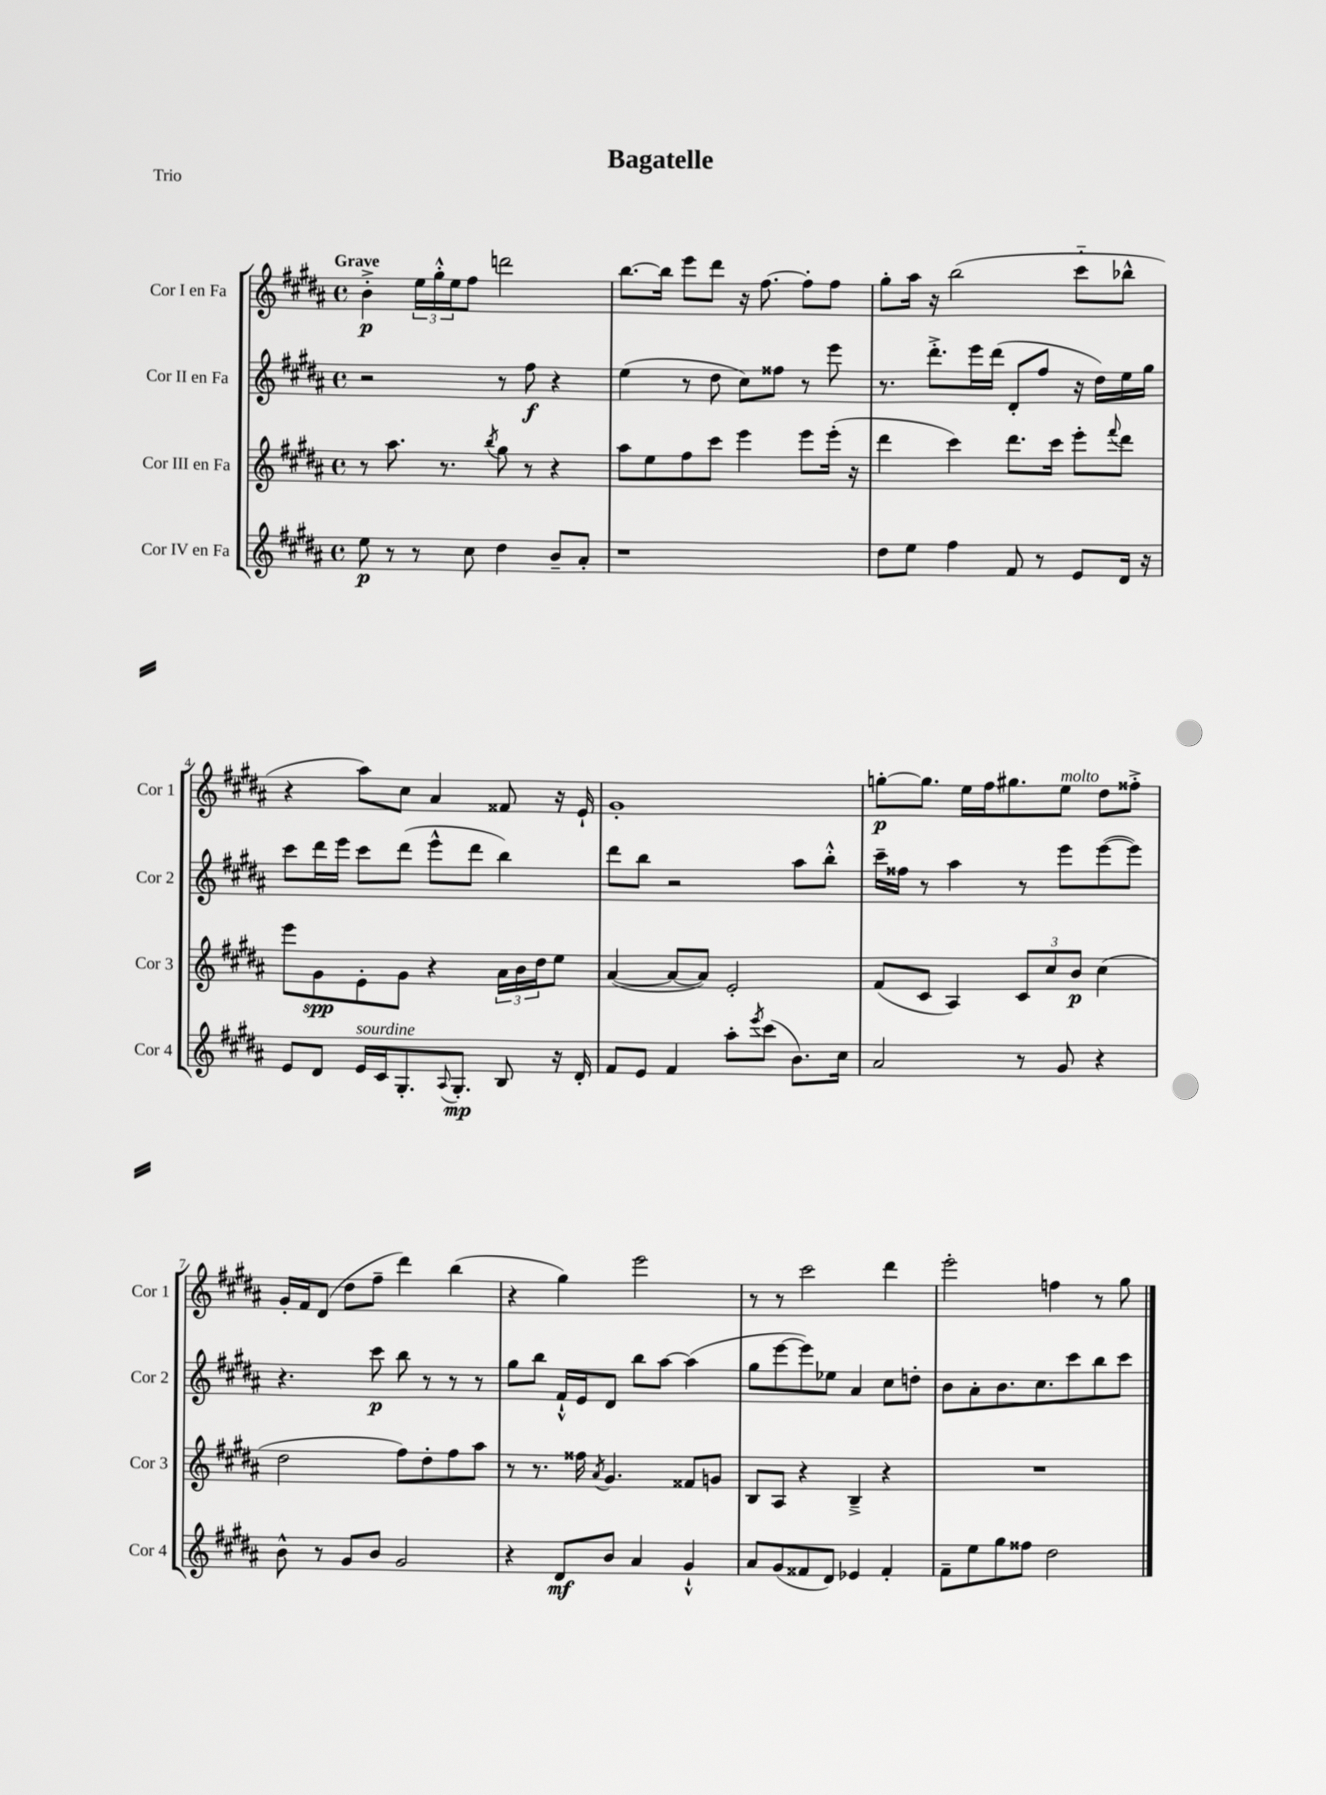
\header { title = "Bagatelle" piece = "Trio" }
<<
\new StaffGroup <<
\new Staff = "s0" \with { instrumentName = "Cor I en Fa" shortInstrumentName = "Cor 1" } {
    \clef treble \key b \major \defaultTimeSignature \time 4/4 \tempo "Grave"
    b'4-.->\p \tuplet 3/2 { e''16 gis''16-.-^ e''16 } fis''8 d'''2 |
    b''8.~ b''16 e'''8 dis'''8 r16 fis''8.~ fis''8-. fis''8 |
    gis''8-. ais''16 r16 b''2( cis'''8-_ bes''8-^ |
    r4 ais''8) cis''8 ais'4 fisis'8 r16 e'16-! |
    gis'1-. |
    g''8~-.\p g''8. e''16 fis''16 gis''8. e''8^\markup { \italic "molto" } dis''8 fisis''8-.-> |
    gis'16-. fis'16 dis'8( dis''8 fis''8-- dis'''4) b''4( |
    r4 gis''4) e'''2 |
    r8 r8 cis'''2 dis'''4 |
    e'''2-. f''4 r8 gis''8 \bar "|." |
}
\new Staff = "s1" \with { instrumentName = "Cor II en Fa" shortInstrumentName = "Cor 2" } {
    \clef treble \key b \major \defaultTimeSignature \time 4/4
    r2 r8 fis''8\f r4 |
    e''4( r8 dis''8 cis''8) fisis''8 r8 e'''8 |
    r8. dis'''8.-.-> e'''16 dis'''16( dis'8-. fis''8 r16 dis''16) e''16 gis''16 |
    cis'''8 dis'''16 e'''16 cis'''8 dis'''8( e'''8-^ dis'''8 b''4) |
    dis'''8 b''8 r2 ais''8 b''8-.-^ |
    cis'''16-- fisis''16 r8 ais''4 r8 e'''8 e'''8~( e'''8) |
    r4. cis'''8\p b''8 r8 r8 r8 |
    gis''8 b''8 fis'16-!-^ e'16 dis'8 b''8 ais''8~ ais''4( |
    gis''8 e'''8~ e'''8) ees''8 ais'4 cis''8 d''8-. |
    b'8 ais'8-. b'8. cis''8. cis'''8 b''8 cis'''8 \bar "|." |
}
\new Staff = "s2" \with { instrumentName = "Cor III en Fa" shortInstrumentName = "Cor 3" } {
    \clef treble \key b \major \defaultTimeSignature \time 4/4
    r8 ais''8. r8. \acciaccatura { b''8 } gis''8 r8 r4 |
    ais''8 e''8 fis''8 cis'''8 e'''4 e'''8 e'''16-.( r16 |
    dis'''4 cis'''4) dis'''8. cis'''16 e'''8-. \appoggiatura { fis'''8 } dis'''8 |
    e'''8 gis'8\spp e'8-. gis'8 r4 \tuplet 3/2 { ais'16 b'16 dis''16 } e''8 |
    ais'4~( ais'8~ ais'8) e'2-. |
    fis'8( cis'8 ais4) \tuplet 3/2 { cis'8 cis''8 b'8\p } cis''4( |
    dis''2 fis''8) dis''8-. fis''8 ais''8 |
    r8 r8. fisis''16 \acciaccatura { ais'8 } gis'4. fisis'8 g'8 |
    b8 ais8 r4 b4---> r4 |
    R1 \bar "|." |
}
\new Staff = "s3" \with { instrumentName = "Cor IV en Fa" shortInstrumentName = "Cor 4" } {
    \clef treble \key b \major \defaultTimeSignature \time 4/4
    e''8\p r8 r8 cis''8 dis''4 b'8-- ais'8-. |
    r1 |
    dis''8 e''8 fis''4 fis'8 r8 e'8 dis'16 r16 |
    e'8 dis'8 e'16^\markup { \italic "sourdine" } cis'16 gis8.-. \appoggiatura { ais8 } gis8.-.\mp b8 r16 dis'16-. |
    fis'8 e'8 fis'4 ais''8-. \acciaccatura { e'''8 } cis'''8( b'8.) cis''16 |
    ais'2 r8 gis'8 r4 |
    b'8-^ r8 gis'8 b'8 gis'2 |
    r4 dis'8\mf b'8 ais'4 gis'4-!-^ |
    ais'8 gis'8( fisis'8 dis'8) ees'4 fisis'4-. |
    fis'8-- e''8 gis''8 fisis''8 dis''2 \bar "|." |
}
>>
>>
